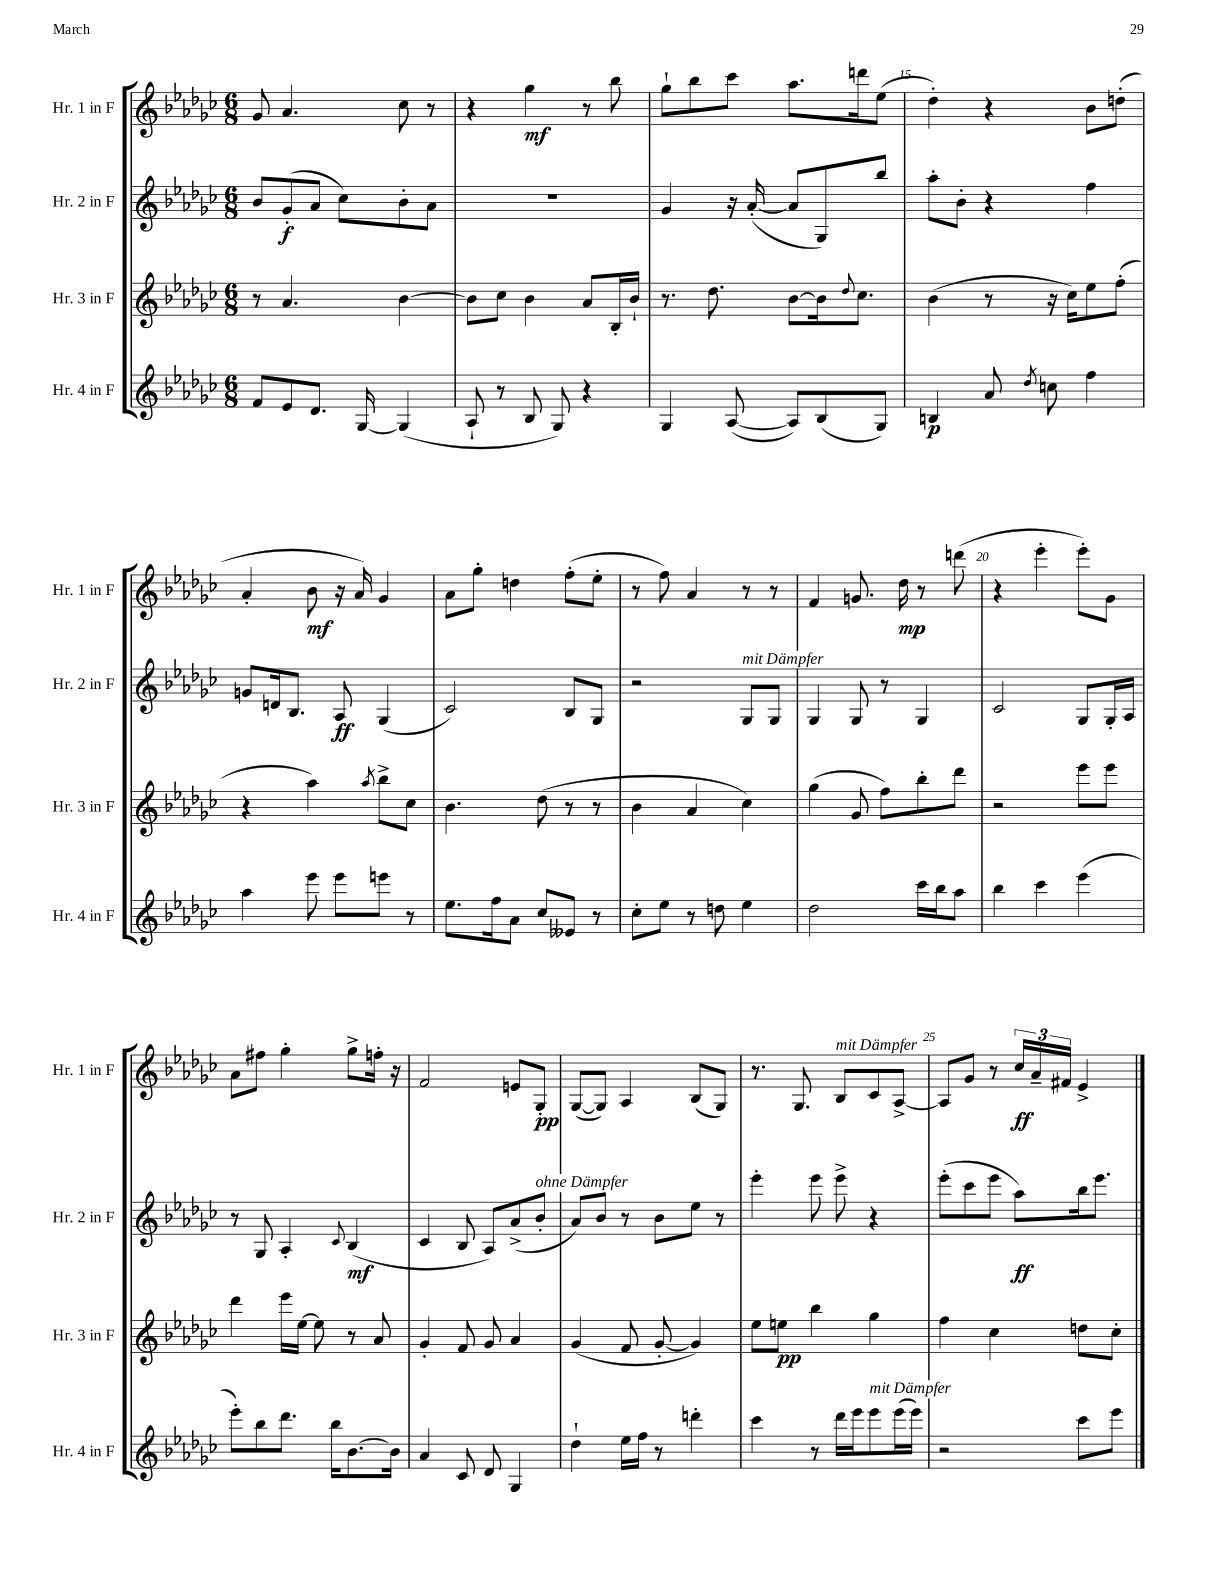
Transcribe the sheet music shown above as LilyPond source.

<<
\new StaffGroup <<
\new Staff = "s0" \with { instrumentName = "Hr. 1 in F" shortInstrumentName = "Hr. 1 in F" } {
    \clef treble \key ges \major \numericTimeSignature \time 6/8
    ges'8 aes'4. ces''8 r8 |
    r4 ges''4\mf r8 bes''8 |
    ges''8-! bes''8 ces'''8 aes''8. d'''16 ees''8( |
    des''4-.) r4 bes'8 d''8-.( |
    aes'4-. bes'8\mf r16 aes'16) ges'4 |
    aes'8 ges''8-. d''4 f''8-.( ees''8-. |
    r8 f''8) aes'4 r8 r8 |
    f'4 g'8. des''16\mp r8 d'''8( |
    r4 ees'''4-. ees'''8-.) ges'8 |
    aes'8 fis''8 ges''4-. ges''8-> f''16-. r16 |
    f'2 e'8 ges8-.\pp |
    ges8~( ges8) aes4 bes8( ges8) |
    r8. ges8. bes8^\markup { \italic "mit Dämpfer" } ces'8 aes8~-> |
    aes8 ges'8 r8 \tuplet 3/2 { ces''16\ff aes'16-- fis'16 } ees'4-> \bar "|." |
}
\new Staff = "s1" \with { instrumentName = "Hr. 2 in F" shortInstrumentName = "Hr. 2 in F" } {
    \clef treble \key ges \major \numericTimeSignature \time 6/8
    bes'8 ges'8-.\f( aes'8 ces''8) bes'8-. aes'8 |
    R2. |
    ges'4 r16 aes'16~-.( aes'8 ges8) bes''8 |
    aes''8-. bes'8-. r4 f''4 |
    g'8 d'16 bes8. aes8\ff ges4( |
    ces'2) bes8 ges8 |
    r2 ges8^\markup { \italic "mit Dämpfer" } ges8 |
    ges4 ges8 r8 ges4 |
    ces'2 ges8 ges16-. aes16 |
    r8 ges8 aes4-. \appoggiatura { ces'8 } bes4\mf( |
    ces'4 bes8 aes8) aes'8->( bes'8-.^\markup { \italic "ohne Dämpfer" } |
    aes'8) bes'8 r8 bes'8 ees''8 r8 |
    ees'''4-. ees'''8 ees'''8-> r4 |
    ees'''8-.( ces'''8 ees'''8 aes''8\ff) bes''16 ees'''8. \bar "|." |
}
\new Staff = "s2" \with { instrumentName = "Hr. 3 in F" shortInstrumentName = "Hr. 3 in F" } {
    \clef treble \key ges \major \numericTimeSignature \time 6/8
    r8 aes'4. bes'4~ |
    bes'8 ces''8 bes'4 aes'8 bes16-. bes'16-! |
    r8. des''8. bes'8~ bes'16 \appoggiatura { des''8 } ces''8. |
    bes'4( r8 r16 ces''16) ees''8 f''8-.( |
    r4 aes''4) \acciaccatura { aes''8 } bes''8-> ces''8 |
    bes'4. des''8( r8 r8 |
    bes'4 aes'4 ces''4) |
    ges''4( ges'8 f''8) bes''8-. des'''8 |
    r2 ees'''8 ees'''8 |
    des'''4 ees'''16 ees''16~ ees''8 r8 aes'8 |
    ges'4-. f'8 ges'8 aes'4 |
    ges'4( f'8 ges'8~-. ges'4) |
    ees''8 e''8\pp bes''4 ges''4 |
    f''4 ces''4 d''8 ces''8-. \bar "|." |
}
\new Staff = "s3" \with { instrumentName = "Hr. 4 in F" shortInstrumentName = "Hr. 4 in F" } {
    \clef treble \key ges \major \numericTimeSignature \time 6/8
    f'8 ees'8 des'8. ges16~ ges4( |
    aes8-! r8 bes8 ges8) r4 |
    ges4 aes8~( aes8) bes8( ges8) |
    b4\p aes'8 \acciaccatura { des''8 } c''8 f''4 |
    aes''4 ees'''8 ees'''8 e'''8 r8 |
    ees''8. f''16 aes'8 ces''8 eeses'8 r8 |
    ces''8-. ees''8 r8 d''8 ees''4 |
    des''2 ces'''16 bes''16 aes''8 |
    bes''4 ces'''4 ees'''4( |
    ees'''8-.) bes''8 des'''8. bes''16 bes'8.~ bes'16 |
    aes'4 ces'8 des'8 ges4 |
    des''4-! ees''16 f''16 r8 d'''4-. |
    ces'''4 r8 des'''16 ees'''16 ees'''8^\markup { \italic "mit Dämpfer" } ees'''16( ees'''16) |
    r2 ces'''8 ees'''8 \bar "|." |
}
>>
>>
\layout { \context { \Score currentBarNumber = #12 \override BarNumber.break-visibility = ##(#f #t #t) barNumberVisibility = #(every-nth-bar-number-visible 5) } }
